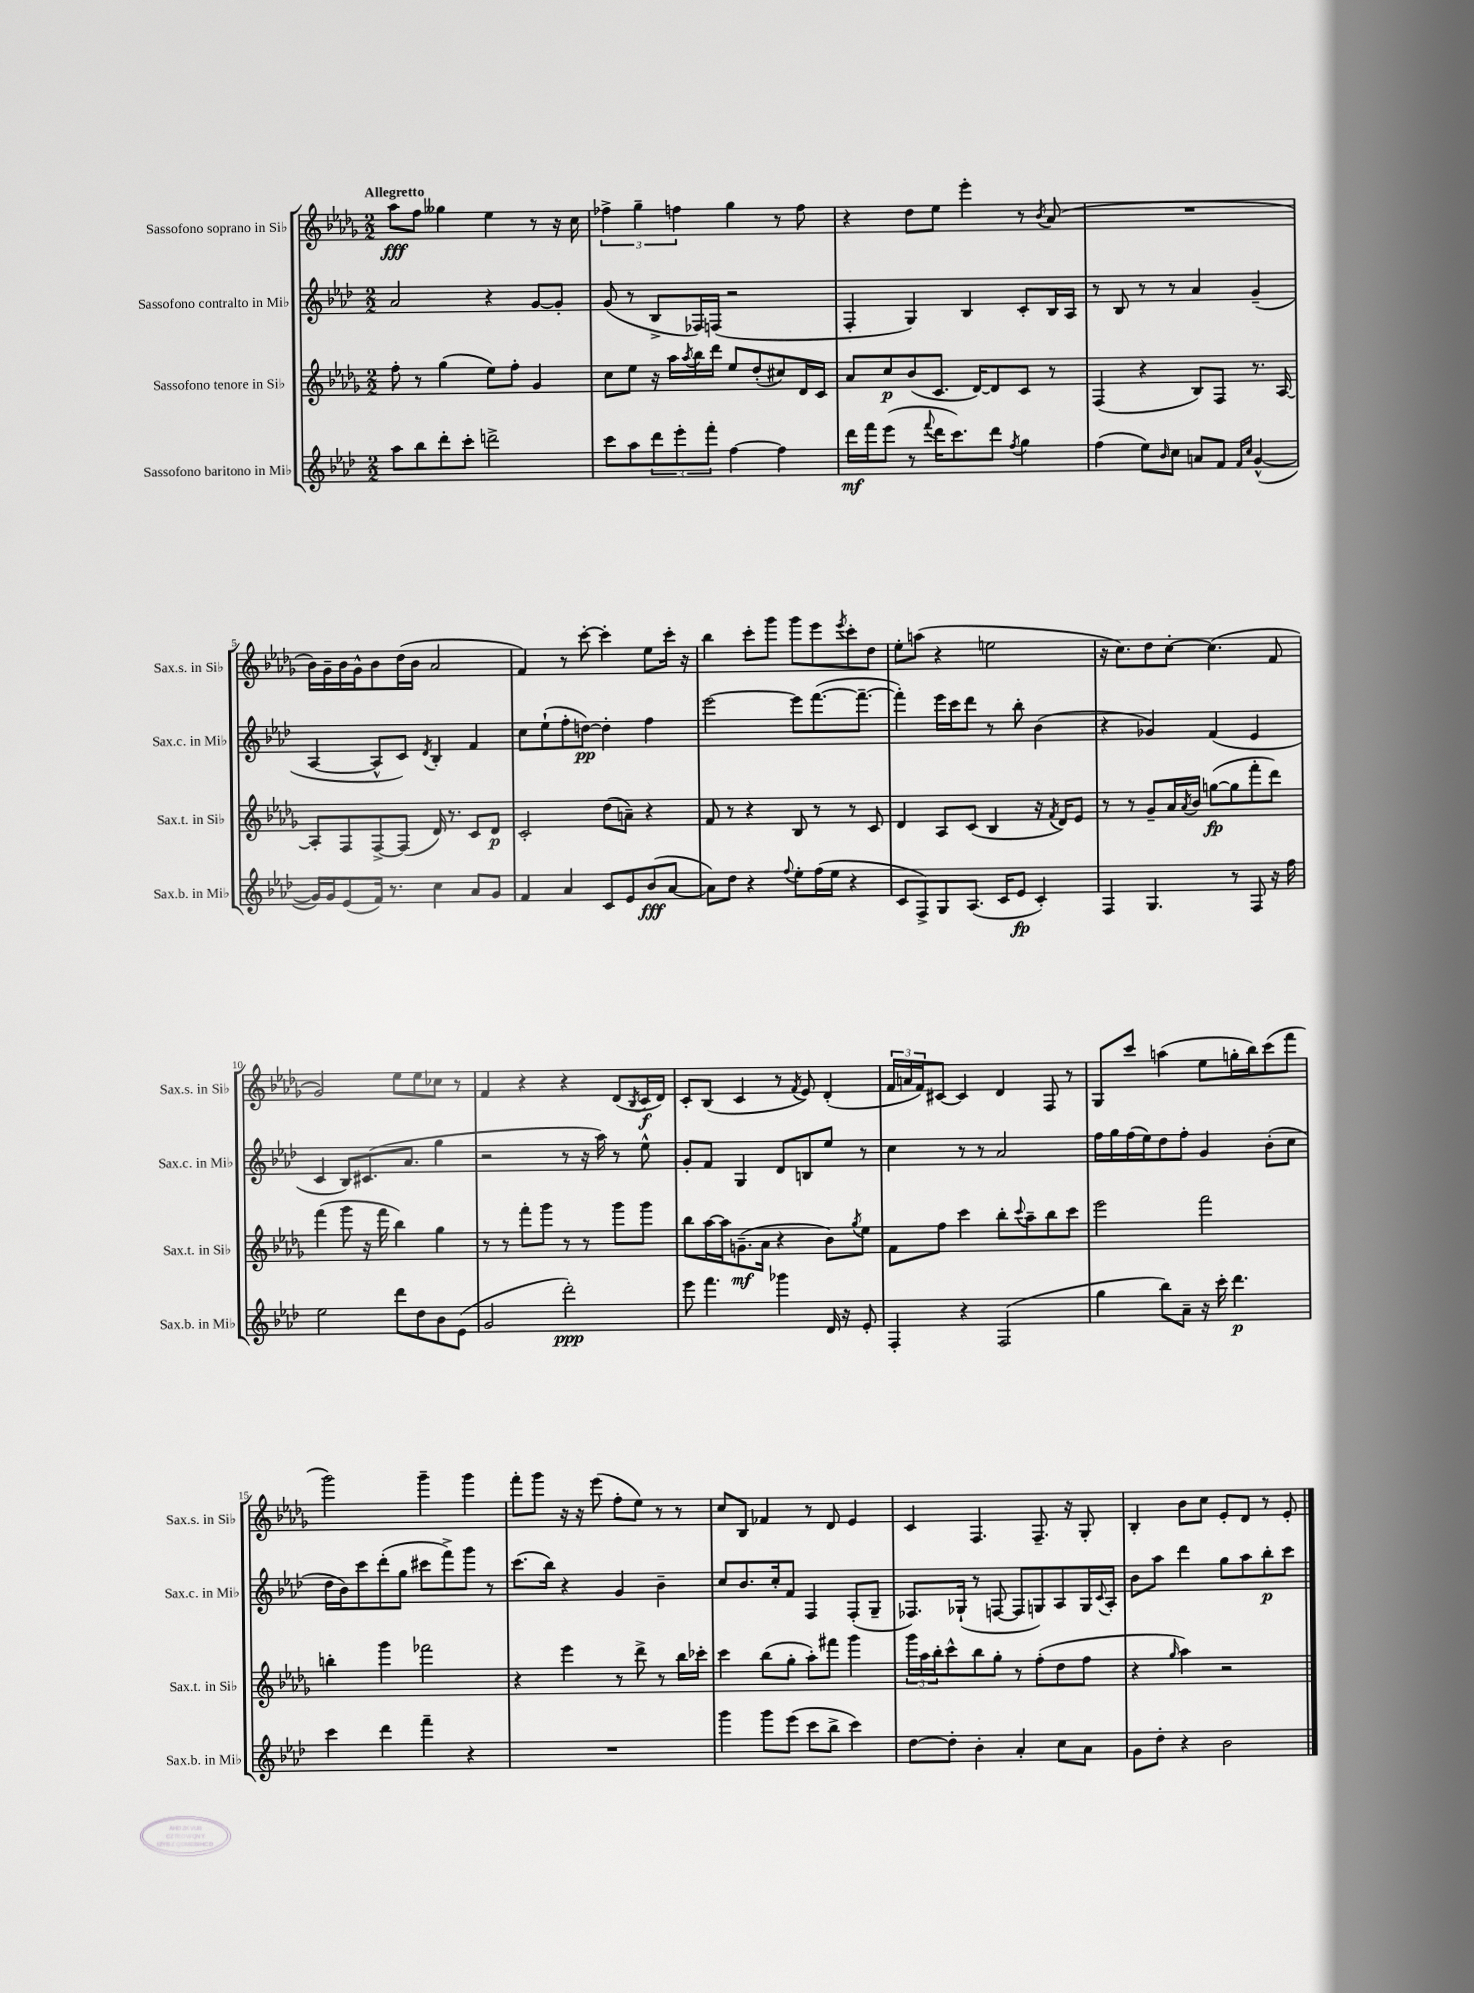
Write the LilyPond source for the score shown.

<<
\new StaffGroup <<
\new Staff = "s0" \with { instrumentName = "Sassofono soprano in Sib" shortInstrumentName = "Sax.s. in Sib" } {
    \clef treble \key des \major \numericTimeSignature \time 2/2 \tempo "Allegretto"
    aes''8\fff f''8 geses''4 ees''4 r8 r16 c''16 |
    \tuplet 3/2 { fes''4-> ges''4-- f''4 } ges''4 r8 f''8 |
    r4 des''8 ees''8 ees'''4-. r8 \acciaccatura { bes'8 } aes'8( |
    R1 |
    bes'16) ges'16-- bes'16 ges'16-^ bes'8 des''16( bes'16 aes'2 |
    f'4) r8 c'''8~-. c'''4-. ees''8 c'''16-. r16 |
    bes''4 c'''8-. ges'''8 ges'''8 ees'''8 \acciaccatura { ees'''8 } c'''8-. des''8 |
    ees''8-. a''8( r4 e''2 |
    r16 c''8.) des''8 c''8~-. c''4.( f'8 |
    ges'2) ees''8 ees''8 ces''8 r8 |
    f'4 r4 r4 des'8( \acciaccatura { bes8 } c'16\f des'16) |
    c'8-. bes8( c'4 r8 \acciaccatura { f'8 } ees'8) des'4-.( |
    \tuplet 3/2 { f'16 a'16 f'16) } cis'8~ cis'4 des'4 f8 r8 |
    ges8 c'''8 a''4( ees''8 g''16-. bes''16) c'''8( f'''8 |
    ges'''2) ges'''4-- ges'''4 |
    f'''8-. ges'''8 r16 r16 ees'''8( f''8-. ees''8) r8 r8 |
    c''8 bes8 fes'4 r8 des'8 ees'4 |
    c'4 f4. f8.-- r16 ges8-. |
    bes4-. bes'8 c''8 ees'8-. des'8 r8 ees'8-. \bar "|." |
}
\new Staff = "s1" \with { instrumentName = "Sassofono contralto in Mib" shortInstrumentName = "Sax.c. in Mib" } {
    \clef treble \key aes \major \numericTimeSignature \time 2/2
    aes'2 r4 g'8~ g'8-. |
    g'8( r8 bes8-> fes16) f16( r2 |
    f4-. g4) bes4 c'8-. bes16 aes16 |
    r8 bes8 r8 r8 aes'4 g'4--( |
    aes4~ aes8-^ c'8) \acciaccatura { des'8 } bes4-. f'4 |
    c''8 ees''8-!( f''8-. d''8~\pp) d''4-. f''4 |
    ees'''2~ ees'''8 f'''8.~( f'''8.~-- |
    f'''4-.) ees'''16 c'''16 des'''8 r8 bes''8-. bes'4( |
    r4 ges'4) f'4( ees'4 |
    c'4 bes8) cis'8.( aes'8. g''4 |
    r2 r8 r16 aes''16) r8 ees''8-^ |
    g'8-. f'8 g4 des'8 b8 ees''8 r8 |
    c''4 r8 r8 aes'2 |
    f''16 g''16 f''16( ees''16) des''8 f''8-. g'4 bes'8-.( c''8 |
    des''16 bes'16) c'''8 des'''8-.( g''8 cis'''8 f'''8->) g'''8 r8 |
    c'''8.( bes''16) r4 g'4 bes'4-- |
    c''8 bes'8. c''16-. f'8 f4 f8-.( g8-- |
    fes8.) ges16-!( r8 f8~ f8 g8) aes8 g16 \appoggiatura { c'8 } aes16-. |
    bes'8 aes''8 des'''4 g''8 aes''8 bes''8-.\p c'''8 \bar "|." |
}
\new Staff = "s2" \with { instrumentName = "Sassofono tenore in Sib" shortInstrumentName = "Sax.t. in Sib" } {
    \clef treble \key des \major \numericTimeSignature \time 2/2
    f''8-. r8 ges''4( ees''8) f''8-. ges'4 |
    c''8 ees''8 r16 aes''16 \acciaccatura { aes''8 } bes''16 des'''16 ees''8 des''8-.( cis''8) des'16 c'16 |
    aes'8 c''8\p bes'8( c'8. des'16~) des'8 c'8 r8 |
    f4( r4 bes8) f8 r8. aes16~ |
    aes8-. f8 f8~-> f8( des'16) r8. c'8 des'8\p |
    c'2-. des''8( a'8--) r4 |
    f'8 r8 r4 bes8 r8 r8 c'8 |
    des'4 aes8 c'8( bes4 r16 \acciaccatura { f'8 } des'16) ees'8 |
    r8 r8 ges'8-- aes'16 \acciaccatura { aes'8 } bes'16 g''8~\fp( g''8 f'''8-. des'''8) |
    f'''4( ges'''8 r16 f'''16 bes''4) ges''4 |
    r8 r8 f'''8-. ges'''8 r8 r8 ges'''8 ges'''8 |
    bes''8 aes''16~ aes''16 g'8.--\mf( aes'16 r4 bes'8) \acciaccatura { ges''8 } ees''8 |
    f'8 f''8 c'''4 bes''8-. \appoggiatura { c'''8 } aes''8-- bes''8 c'''8 |
    ees'''2 f'''2 |
    b''4-. ges'''4 fes'''2 |
    r4 ees'''4 r8 des'''8-> r8 bes''16 ces'''16-. |
    c'''4 bes''8( ges''8-. aes''8-.) fis'''8 ges'''4 |
    \tuplet 3/2 { ges'''16 aes''16 bes''16-. } c'''8-^ bes''8 ges''8-. r8 f''8-.( des''8 f''8 |
    r4 \grace { ges''16 } aes''4) r2 \bar "|." |
}
\new Staff = "s3" \with { instrumentName = "Sassofono baritono in Mib" shortInstrumentName = "Sax.b. in Mib" } {
    \clef treble \key aes \major \numericTimeSignature \time 2/2
    aes''8 bes''8 des'''8-. c'''8-. d'''2-> |
    c'''8 aes''8 \tuplet 3/2 { des'''8 ees'''8-. f'''8-. } f''4~ f''4 |
    des'''16\mf f'''16 ees'''8( r8 \appoggiatura { f'''8 } des'''16 c'''8.) des'''8 \acciaccatura { f''8 } g''4 |
    f''4( ees''8) \grace { bes'16 } c''8 a'8 f'8 \grace { f'16 c''16 } g'4~-^( |
    g'16) g'16 ees'8( f'16) r8. c''4 aes'8 g'8 |
    f'4 aes'4 c'8 ees'8 bes'8\fff( aes'8~ |
    aes'8) des''8 r4 \appoggiatura { f''8 } ees''8-. f''16( ees''16 r4 |
    c'8 f8->) g8 aes8.( c'16 ees'8\fp c'4-.) |
    f4 g4. r8 f8 r16 f''16 |
    ees''2 des'''8 des''8 bes'8 ees'8( |
    g'2 des'''2-.\ppp) |
    ees'''8 f'''4. ges'''4 des'16 r16 ees'8-. |
    f4-. r4 f2( |
    g''4 bes''8) aes'8-- r16 c'''16-. des'''4.\p |
    c'''4 des'''4 f'''4-- r4 |
    R1 |
    g'''4 g'''8 ees'''8( c'''8 bes''8-> c'''4) |
    des''8~ des''8-. bes'4-. aes'4-. c''8 aes'8 |
    g'8 des''8-. r4 bes'2 \bar "|." |
}
>>
>>
